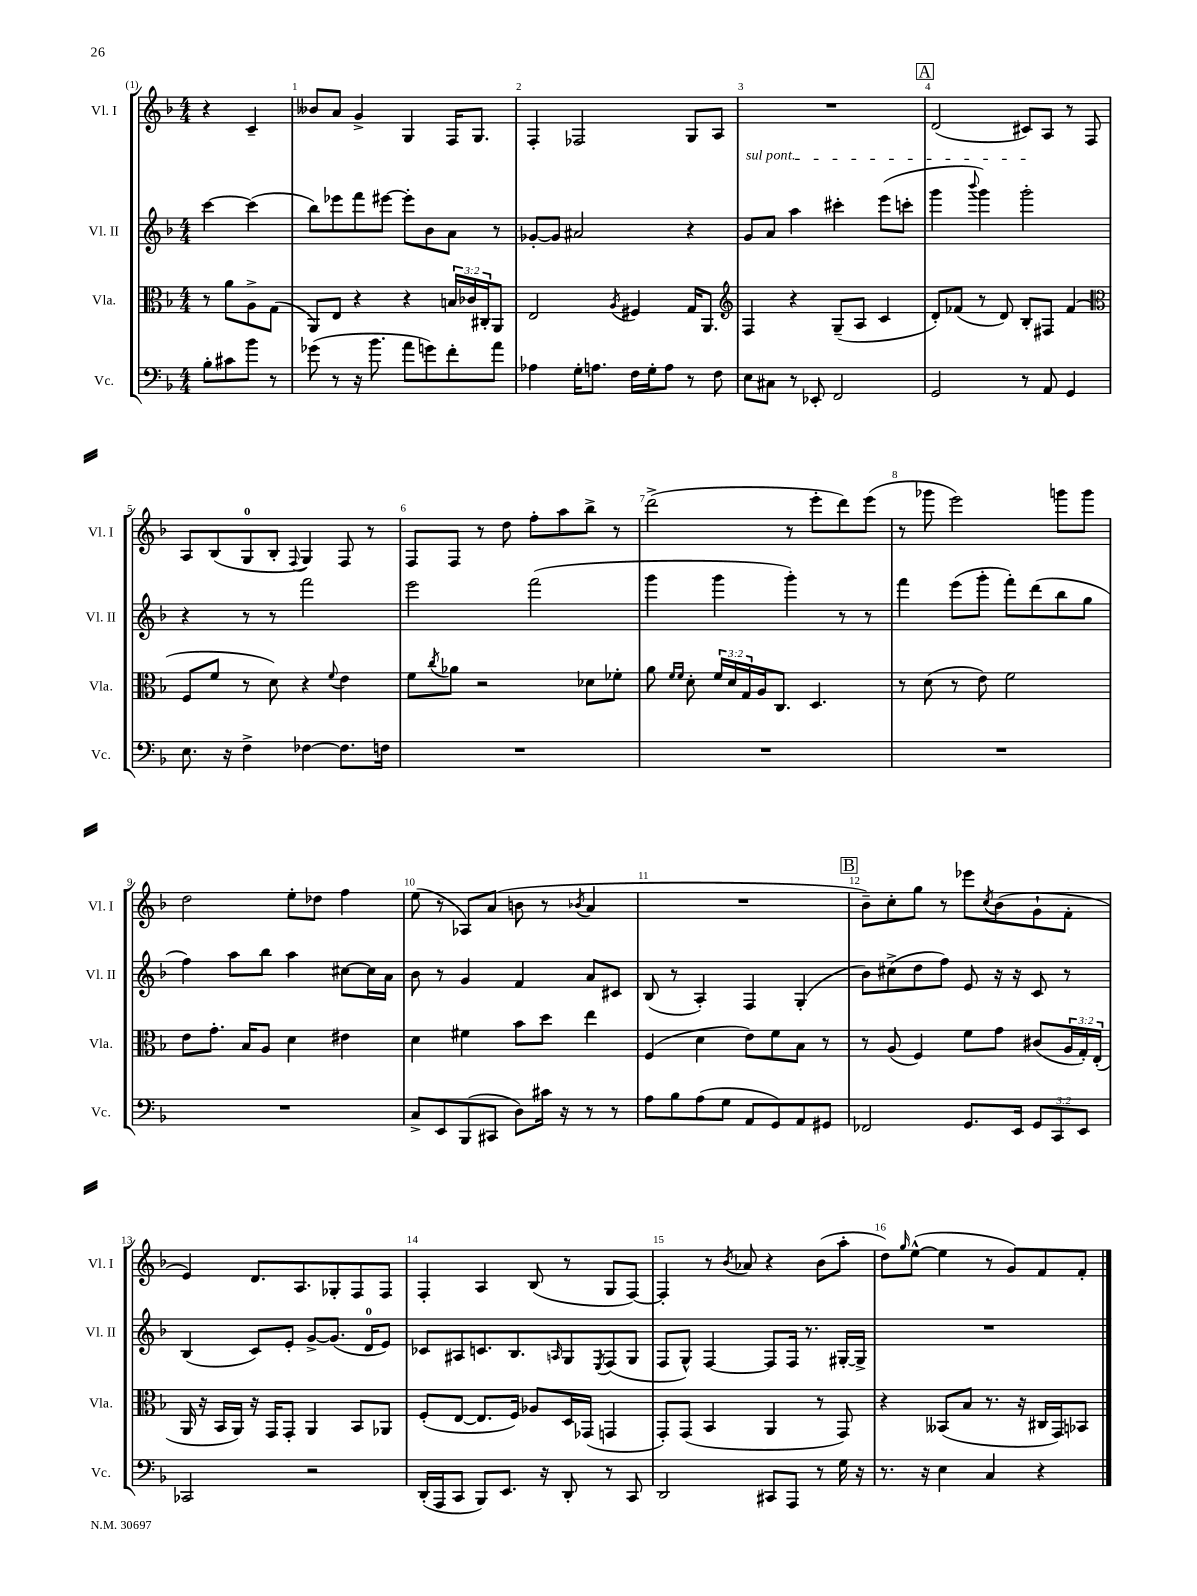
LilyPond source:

<<
\new StaffGroup <<
\new Staff = "s0" \with { instrumentName = "Vl. I" shortInstrumentName = "Vl. I" } {
    \clef treble \key f \major \numericTimeSignature \time 4/4 \partial 2
    r4 c'4-- |
    beses'8 a'8 g'4-> g4 f16 g8. |
    f4-. fes2 g8 a8 |
    R1 |
    \mark \markup { \box "A" } d'2( cis'8) a8 r8 f8 |
    a8 bes8( g8-0 bes8-. \appoggiatura { f8 } g4) f8 r8 |
    f8 f8 r8 d''8 f''8-. a''8 bes''8-> r8 |
    d'''2->( r8 e'''8-. d'''8) e'''8( |
    r8 ges'''8 e'''2) g'''8 g'''8 |
    d''2 e''8-. des''8 f''4 |
    e''8( r8 aes8) a'8( b'8 r8 \acciaccatura { bes'8 } a'4 |
    R1 |
    \mark \markup { \box "B" } bes'8--) c''8-. g''8 r8 ees'''8 \acciaccatura { c''8 } bes'8( g'8-! f'8-. |
    e'4) d'8. a8. ges8-. f8 f8 |
    f4-. a4 bes8( r8 g8 f8~) |
    f4-. r8 \acciaccatura { bes'8 } aes'8 r4 bes'8( a''8-. |
    d''8) \grace { g''16 } e''8~-^( e''4 r8 g'8) f'8 f'8-. \bar "|." |
}
\new Staff = "s1" \with { instrumentName = "Vl. II" shortInstrumentName = "Vl. II" } {
    \clef treble \key f \major \numericTimeSignature \time 4/4 \partial 2
    c'''4~ c'''4( |
    bes''8) ees'''8 f'''8 eis'''8~ eis'''8-. bes'8 a'8 r8 |
    ges'8~-. ges'8 ais'2 r4 |
    \once \override TextSpanner.bound-details.left.text = \markup { \italic "sul pont." } g'8\startTextSpan a'8 a''4 cis'''4-. e'''8( c'''8-. |
    \mark \markup { \box "A" } g'''4 \appoggiatura { bes'''8 } g'''4) g'''2-.\stopTextSpan |
    r4 r8 r8 f'''2 |
    e'''2 f'''2( |
    g'''4 g'''4 g'''4-.) r8 r8 |
    f'''4 e'''8( g'''8-. f'''8-.) d'''8( bes''8 g''8 |
    f''4) a''8 bes''8 a''4 cis''8~ cis''16 a'16 |
    bes'8 r8 g'4 f'4 a'8 cis'8 |
    bes8( r8 a4-.) f4 g4-.( |
    \mark \markup { \box "B" } bes'8) cis''8->( d''8 f''8) e'8 r16 r16 c'8 r8 |
    bes4( c'8) e'8-. g'8~-> g'8.( d'16-0 e'8) |
    ces'8 ais8 c'8. bes8. \grace { a16 } g8 \acciaccatura { e8 } f8( g8 |
    f8 g8-^) f4~ f8 f16 r8. gis16~-. gis16-> |
    R1 \bar "|." |
}
\new Staff = "s2" \with { instrumentName = "Vla." shortInstrumentName = "Vla." } {
    \clef alto \key f \major \numericTimeSignature \time 4/4 \override Staff.TupletNumber.text = #tuplet-number::calc-fraction-text \partial 2
    r8 a'8 a8-> g8( |
    a,8) e8 r4 r4 \tuplet 3/2 { b16 ces'16 cis16-. } a,8 |
    e2 \acciaccatura { a8 } fis4 g16 a,8. |
    \clef treble f4 r4 g8--( a8 c'4 |
    \mark \markup { \box "A" } d'8-.) fes'8( r8 d'8) bes8-. fis8 fes'4( |
    \clef alto f8 f'8 r8 d'8) r4 \appoggiatura { f'8 } e'4 |
    f'8 \acciaccatura { c''8 } aes'8 r2 des'8 fes'8-. |
    a'8 \grace { f'16 f'16 } d'8-. \tuplet 3/2 { f'16 d'16 g16 } a16 c8. d4. |
    r8 d'8( r8 e'8) f'2 |
    e'8 g'8.-. bes16 a8 d'4 eis'4 |
    d'4 fis'4 bes'8 d''8 e''4 |
    f4( d'4 e'8) f'8 bes8 r8 |
    \mark \markup { \box "B" } r8 a8( f4) f'8 g'8 cis'8( \tuplet 3/2 { a16 g16-.) e16-.( } |
    a,16 r16 bes,16 a,16) r16 g,16 g,8-. a,4 bes,8 aes,8 |
    f8-.( e8~ e8. f16) aes8 d16 ges,16( g,4 |
    g,8-.) g,8( bes,4 a,4 r8 g,8) |
    r4 beses,8( bes8 r8. r16 cis16 g,16) bes,8 \bar "|." |
}
\new Staff = "s3" \with { instrumentName = "Vc." shortInstrumentName = "Vc." } {
    \clef bass \key f \major \numericTimeSignature \time 4/4 \override Staff.TupletNumber.text = #tuplet-number::calc-fraction-text \partial 2
    bes8-. cis'8 bes'8 r8 |
    ges'8( r8 r16 bes'8. a'8 g'8) f'8-. a'8 |
    aes4 g16-. a8. f16 g16-. a8 r8 f8 |
    e8 cis8 r8 ees,8-. f,2 |
    \mark \markup { \box "A" } g,2 r8 a,8 g,4 |
    e8. r16 f4-> fes4~ fes8. f16 |
    R1 |
    R1 |
    R1 |
    R1 |
    c8-> e,8 bes,,8( cis,8 d8) cis'16 r16 r8 r8 |
    a8 bes8 a8( g8 a,8 g,8) a,8 gis,8 |
    \mark \markup { \box "B" } fes,2 g,8. e,16 \tuplet 3/2 { g,8 c,8 e,8 } |
    ces,2 r2 |
    d,16-.( a,,16 c,8 bes,,8) e,8. r16 d,8-. r8 c,8 |
    d,2 cis,8 a,,8 r8 g16 r16 |
    r8. r16 e4 c4 r4 \bar "|." |
}
>>
>>
\layout { \context { \Score \override BarNumber.break-visibility = ##(#f #t #t) barNumberVisibility = #all-bar-numbers-visible } }
